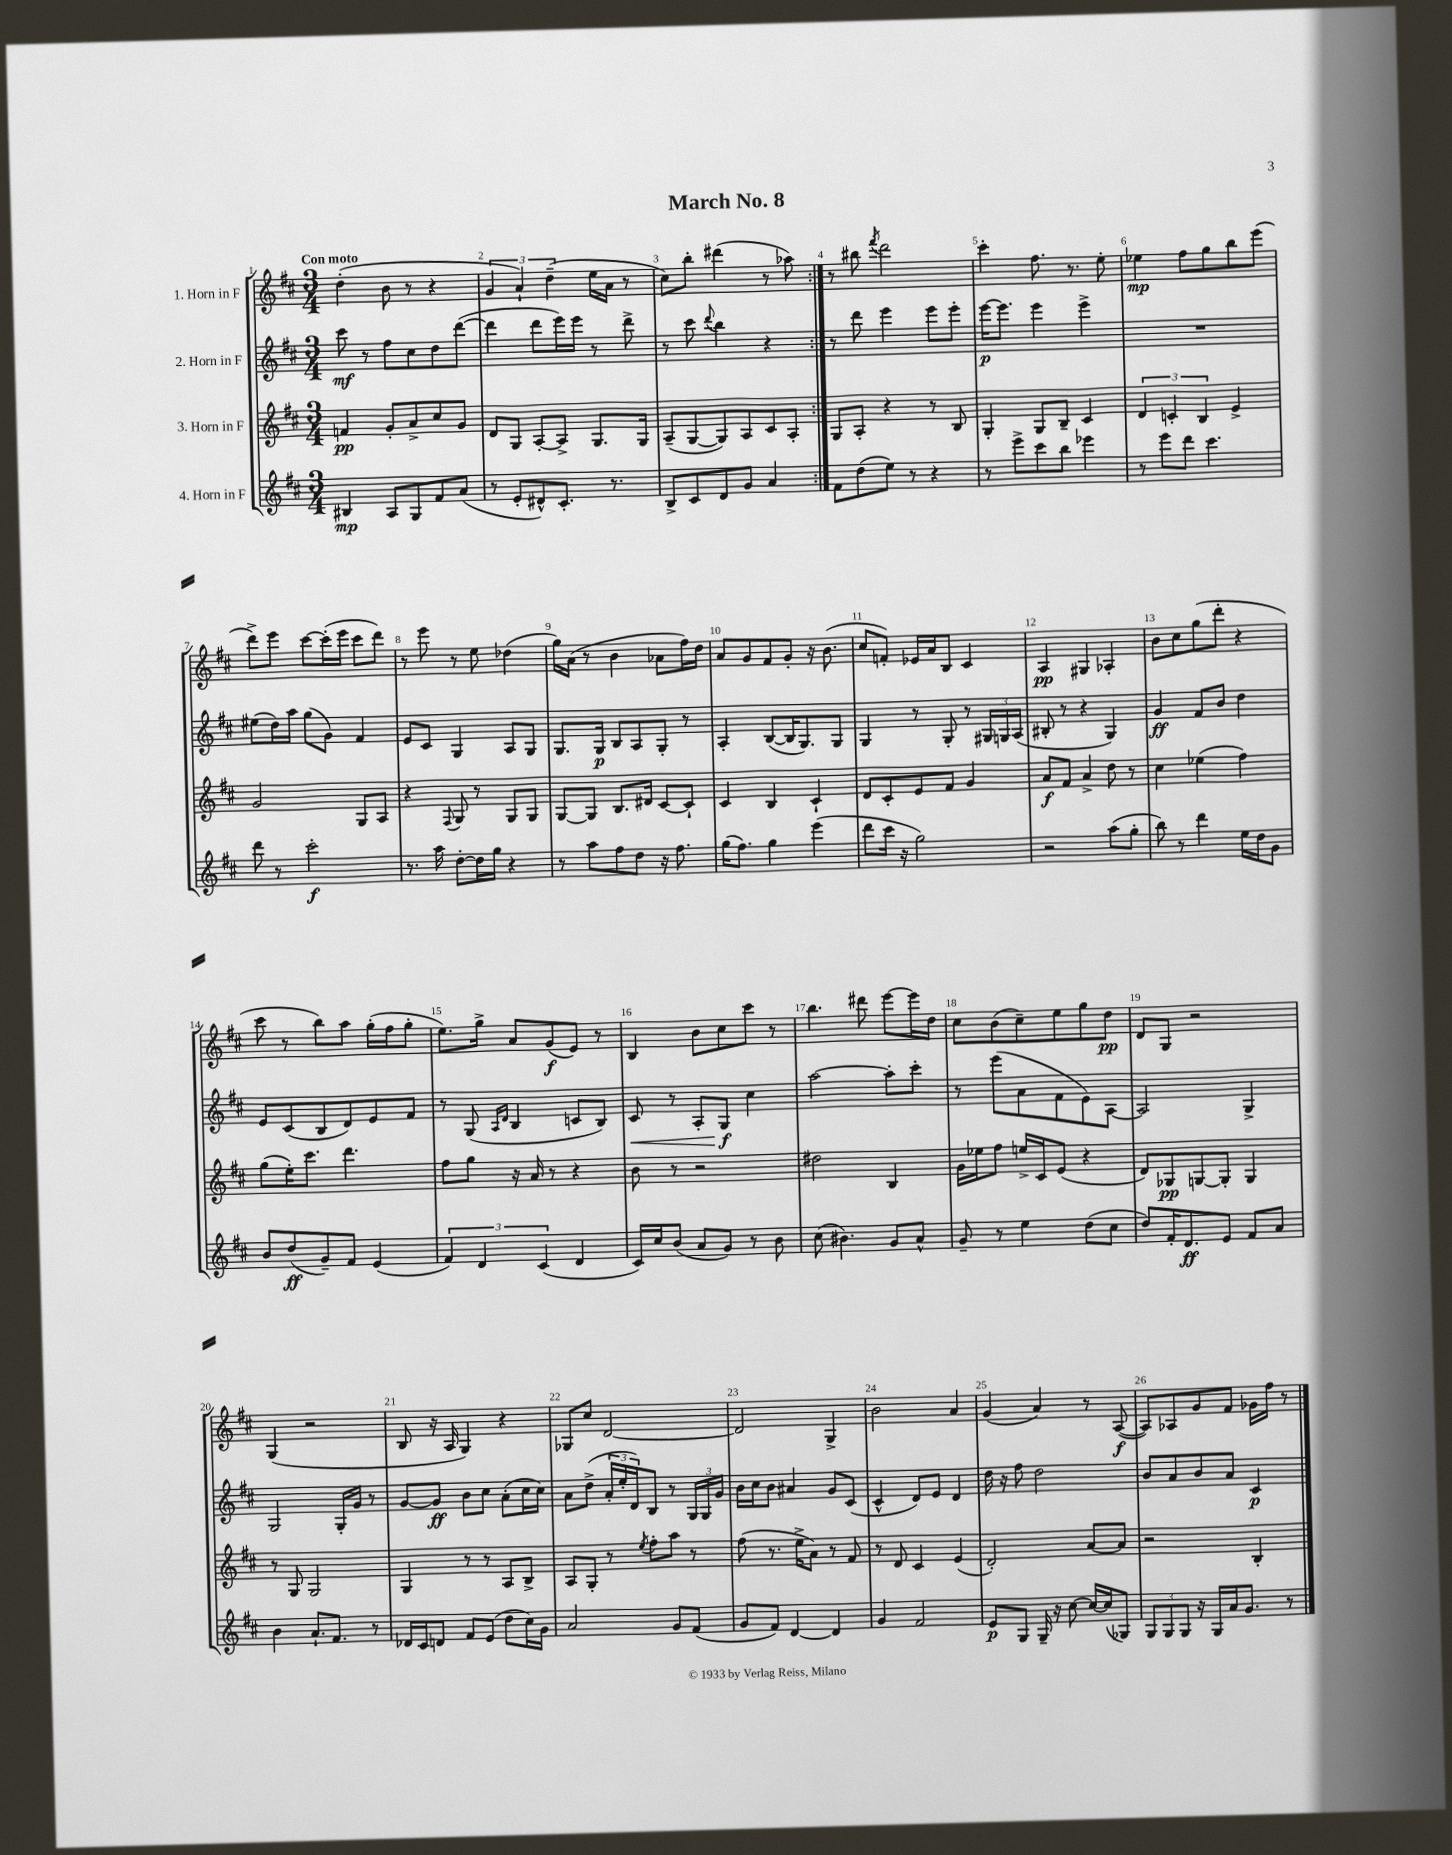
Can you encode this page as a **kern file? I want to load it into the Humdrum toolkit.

**kern	**dynam	**kern	**dynam	**kern	**dynam	**kern	**dynam
*part4	*part4	*part3	*part3	*part2	*part2	*part1	*part1
*staff4	*staff4	*staff3	*staff3	*staff2	*staff2	*staff1	*staff1
*I"4. Horn in F	*	*I"3. Horn in F	*	*I"2. Horn in F	*	*I"1. Horn in F	*
*clefG2	*	*clefG2	*	*clefG2	*	*clefG2	*
*k[f#c#]	*	*k[f#c#]	*	*k[f#c#]	*	*k[f#c#]	*
*M3/4	*	*M3/4	*	*M3/4	*	*M3/4	*
=1	=1	=1	=1	=1	=1	=1	=1
!	!	!	!	!	!	!LO:TX:a:B:t=Con moto	!
4B#X/	mp	4fn/	pp	8ccc#\	mf	(4dd'\	.
.	.	.	.	8r	.	.	.
8A/L	.	8g'/L	.	8ff#\L	.	8b\	.
8G/	.	8a^/	.	8cc#\	.	8r	.
8f#/	.	8cc#/	.	8dd\	.	4r	.
(8a/J	.	8g/J	.	([8ddd\J	.	.	.
=2	=2	=2	=2	=2	=2	=2	=2
8r	.	8d/L	.	4ddd\]	.	6g/	.
8e'/L	.	8G/J	.	.	.	.	.
.	.	.	.	.	.	6a`/)	.
8d#X^^/)	.	[8A'/L	.	8ddd\L	.	.	.
.	.	.	.	.	.	(6dd~\	.
8.c#'/J	.	8A^/J]	.	16eee\L)	.	.	.
.	.	.	.	16eee\JJ	.	.	.
.	.	8.G/L	.	8r	.	16ee\LL	.
8.r	.	.	.	.	.	16a\JJ	.
.	.	.	.	8ddd^\	.	8r	.
.	.	16G/Jk	.	.	.	.	.
=3	=3	=3	=3	=3	=3	=3	=3
8B^/L	.	(8A~/L	.	8r	.	8cc#\L)	.
8c#/	.	[8G/	.	8ccc#\	.	8bb'\J	.
.	.	.	.	8qqddd/	.	.	.
8d/	.	8G/])	.	4bb\	.	(4ddd#X\	.
8g/J	.	8A/	.	.	.	.	.
4a/	.	8c#/	.	4r	.	8r	.
.	.	8A'/J	.	.	.	8aa-X\)	.
=4:|!	=4:|!	=4:|!	=4:|!	=4:|!	=4:|!	=4:|!	=4:|!
8f#\L	.	8G/L	.	8r	.	8r	.
(8dd\	.	8A'/J	.	8ddd\	.	8bb#X\	.
.	.	.	.	.	.	8qfff#/	.
8ee\J)	.	4r	.	4eee\	.	2ddd\	.
8r	.	.	.	.	.	.	.
4r	.	8r	.	8eee\L	.	.	.
.	.	8B/	.	8eee'\J	.	.	.
=5	=5	=5	=5	=5	=5	=5	=5
8r	.	4G'/	.	[16eee\KL	p	4ccc#'\	.
.	.	.	.	8.eee\J]	.	.	.
8eee^\L	.	.	.	.	.	.	.
8ccc#\	.	8G/L	.	4eee\	.	8.ff#\	.
8bb\J	.	8B~/J	.	.	.	.	.
.	.	.	.	.	.	8.r	.
4eee-X\	.	4c#/	.	4eee^\	.	.	.
.	.	.	.	.	.	8ee'\	.
=6	=6	=6	=6	=6	=6	=6	=6
8r	.	6d/	.	2.r	.	4ee-X\	mp
8eee\L	.	.	.	.	.	.	.
.	.	6cn'/	.	.	.	.	.
8ddd\J	.	.	.	.	.	8ff#\L	.
.	.	6B/	.	.	.	.	.
4.ccc#\	.	.	.	.	.	8gg\	.
.	.	4e^/	.	.	.	8bb\	.
.	.	.	.	.	.	(8eee\J	.
!!LO:LB:g=z
=7	=7	=7	=7	=7	=7	=7	=7
8ddd\	.	2g/	.	(8ee#X\L	.	8ddd^\L)	.
8r	.	.	.	16dd\L)	.	8eee\J	.
.	.	.	.	16aa\JJ	.	.	.
2ccc#'\	f	.	.	(8gg\L	.	[8ccc#\L	.
.	.	.	.	8g\J)	.	(16ccc#'\L]	.
.	.	.	.	.	.	16eee\JJ	.
.	.	8G/L	.	4f#/	.	8ccc#\L	.
.	.	8A/J	.	.	.	8ddd\J)	.
=8	=8	=8	=8	=8	=8	=8	=8
8.r	.	4r	.	8e/L	.	8r	.
.	.	.	.	8c#/J	.	8eee\	.
16aa\	.	.	.	.	.	.	.
.	.	8qqF#/	.	.	.	.	.
[8dd'\L	.	8G/	.	4G/	.	8r	.
16dd\L]	.	8r	.	.	.	8ee\	.
16gg\JJ	.	.	.	.	.	.	.
4r	.	8G/L	.	8A/L	.	(4dd-X\	.
.	.	8G/J	.	8G/J	.	.	.
=9	=9	=9	=9	=9	=9	=9	=9
8r	.	[8G/L	.	8.G/L	.	16gg\LL)	.
.	.	.	.	.	.	(16a\JJ	.
8aa\L	.	8G/J]	.	.	.	8r	.
.	.	.	.	16G/Jk	p	.	.
8ff#\	.	8.B/L	.	8B/L	.	4b\	.
8dd\J	.	.	.	8A/	.	.	.
.	.	16d#X/Jk	.	.	.	.	.
16r	.	[8c#/L	.	8G'/J	.	8a-X\L	.
8.ff#\	.	.	.	.	.	.	.
.	.	8c#`/J]	.	8r	.	16ff#\L)	.
.	.	.	.	.	.	16dd\JJ	.
=10	=10	=10	=10	=10	=10	=10	=10
(16gg\KL	.	4c#/	.	4A'/	.	8a/L	.
8.ff#\J)	.	.	.	.	.	.	.
.	.	.	.	.	.	8g/	.
4gg\	.	4B/	.	([8B/L	.	8f#/	.
.	.	.	.	16B/K]	.	8g'/J	.
.	.	.	.	8.G/)	.	.	.
(4eee\	.	4c#`/	.	.	.	16r	.
.	.	.	.	.	.	(8.b\	.
.	.	.	.	8G/J	.	.	.
=11	=11	=11	=11	=11	=11	=11	=11
8ddd\L	.	8d/L	.	4G/	.	8cc#/L	.
16ccc#\Jk	.	8c#'/	.	.	.	8fn'/J)	.
16r	.	.	.	.	.	.	.
2gg\)	.	8e/	.	8r	.	16e-X/LL	.
.	.	.	.	.	.	16a/J	.
.	.	8f#/J	.	8G'/	.	8B/J	.
.	.	4g/	.	8r	.	4c#/	.
.	.	.	.	24G#X/LL	.	.	.
.	.	.	.	24Gn/	.	.	.
.	.	.	.	(24A/JJ	.	.	.
=12	=12	=12	=12	=12	=12	=12	=12
2r	.	8a/L	f	8B#X'/	.	4A/	pp
.	.	8f#/J	.	8r	.	.	.
.	.	4a^/	.	4r	.	4G#X/	.
(8aa\L	.	8dd\	.	4G/)	.	4A-X'/	.
8gg'\J	.	8r	.	.	.	.	.
=13	=13	=13	=13	=13	=13	=13	=13
8bb\)	.	4cc#\	.	4g/	ff	8b\L	.
8r	.	.	.	.	.	8cc#\	.
4ddd\	.	(4ee-X\	.	8f#/L	.	(8gg\	.
.	.	.	.	8b/J	.	8ddd'\J	.
16ee\LL	.	4ff#\)	.	4dd\	.	4r	.
16dd\J	.	.	.	.	.	.	.
8g\J	.	.	.	.	.	.	.
!!LO:LB:g=z
=14	=14	=14	=14	=14	=14	=14	=14
8b/L	.	(8gg\L	.	8e/L	.	8ccc#\	.
(8dd/	ff	16ee'\K)	.	(8c#/	.	8r	.
.	.	8.ccc#\J	.	.	.	.	.
8g~/)	.	.	.	8B/	.	8bb\L)	.
8f#/J	.	4.ddd\	.	8d/)	.	8aa\J	.
(4e/	.	.	.	8e/	.	(16gg'\LL	.
.	.	.	.	.	.	16ff#\J	.
.	.	.	.	8f#/J	.	8gg'\J	.
=15	=15	=15	=15	=15	=15	=15	=15
6f#/)	.	8ff#\L	.	8r	.	8.ee\L)	.
.	.	8gg\J	.	(8G/	.	.	.
6d/	.	.	.	.	.	.	.
.	.	.	.	.	.	16gg^\Jk	.
.	.	.	.	16qqA/LL	.	.	.
.	.	.	.	16qqd/JJ	.	.	.
.	.	16r	.	4B/	.	8a/L	.
.	.	16a/	.	.	.	.	.
(6c#/	.	.	.	.	.	.	.
.	.	8r	.	.	.	(8g/	f
4d/	.	4r	.	8cn/L	.	8e/J)	.
.	.	.	.	8B/J)	.	8r	.
=16	=16	=16	=16	=16	=16	=16	=16
!	!	!	!	!	!LO:HP:b	!	!
16c#/LL)	.	8b\	.	8c#/	<	4B/	.
16cc#/J	.	.	.	.	.	.	.
(8b/J	.	8r	.	8r	.	.	.
8a/L	.	2r	.	8A'/L	.	8b\L	.
8g/J)	.	.	.	8G/J	f	8cc#\	.
8r	.	.	.	4cc#\	[	8ccc#\J	.
8b\	.	.	.	.	.	8r	.
=17	=17	=17	=17	=17	=17	=17	=17
(8cc#\	.	2dd#X\	.	[2aa\	.	4.bb\	.
4.b#X\)	.	.	.	.	.	.	.
.	.	.	.	.	.	8ddd#X\	.
8g/L	.	4B/	.	8aa'\L]	.	[8eee\L	.
8a^^/J	.	.	.	8ccc#'\J	.	16eee\L]	.
.	.	.	.	.	.	16dd\JJ	.
=18	=18	=18	=18	=18	=18	=18	=18
8g~/	.	16g\LL	.	8r	.	8cc#\L	.
.	.	16ee-X\J	.	.	.	.	.
8r	.	8ff#\J	.	(8eee\L	.	(8b\	.
4ee\	.	16een^/LL	.	8a\	.	8cc#~\)	.
.	.	16c#/J	.	.	.	.	.
.	.	(8e/J	.	8f#\	.	8ee\	.
(8dd\L	.	4r	.	8e\)	.	8gg\	.
8cc#\J	.	.	.	[8A\J	.	8dd\J	pp
=19	=19	=19	=19	=19	=19	=19	=19
8dd/L)	.	8d/L)	.	2A/]	.	8d/L	.
16f#'/K	.	8G-X/	pp	.	.	8G/J	.
8.d/	ff	.	.	.	.	.	.
.	.	[8Gn/	.	.	.	2r	.
8e/J	.	8G'/J]	.	.	.	.	.
8f#/L	.	4G/	.	4G^/	.	.	.
8a/J	.	.	.	.	.	.	.
!!LO:LB:g=z
=20	=20	=20	=20	=20	=20	=20	=20
4b\	.	8r	.	2G/	.	(4G/	.
.	.	8G/	.	.	.	.	.
8.a`/L	.	2G/	.	.	.	2r	.
8.f#/J	.	.	.	.	.	.	.
.	.	.	.	16G'/LL	.	.	.
.	.	.	.	16g/JJ	.	.	.
8r	.	.	.	8r	.	.	.
=21	=21	=21	=21	=21	=21	=21	=21
16d-X/LL	.	4G/	.	[8g/L	.	8B/	.
16c#/J	.	.	.	.	.	.	.
8dn/J	.	.	.	8g/J]	ff	16r	.
.	.	.	.	.	.	16A/	.
8f#/L	.	8r	.	8b\L	.	4G/)	.
(8e/J	.	8r	.	8cc#\J	.	.	.
8dd\L	.	8A/L	.	(8a'\L	.	4r	.
16cc#\L)	.	8B^/J	.	16cc#\L	.	.	.
16g\JJ	.	.	.	16cc#\JJ)	.	.	.
=22	=22	=22	=22	=22	=22	=22	=22
2a/	.	8A/L	.	8a\L	.	8G-X/L	.
.	.	8G'/J	.	(8dd^\J	.	8cc#/J	.
.	.	8r	.	24a'/LL	.	[2d/	.
.	.	.	.	24ee'/	.	.	.
.	.	.	.	24d/J)	.	.	.
.	.	8qee/	.	.	.	.	.
.	.	8ff#'\L	.	8B/J	.	.	.
8g/L	.	8aa\J	.	8r	.	.	.
(8f#/J	.	8r	.	24G/LL	.	.	.
.	.	.	.	24G/	.	.	.
.	.	.	.	24g/JJ	.	.	.
=23	=23	=23	=23	=23	=23	=23	=23
8g/L	.	(8ff#\	.	16b\LL	.	2d/]	.
.	.	.	.	16cc#\J	.	.	.
8f#/J)	.	8.r	.	8b\J	.	.	.
[4d/	.	.	.	4a#X/	.	.	.
.	.	16ee^\KL	.	.	.	.	.
.	.	8a\J)	.	.	.	.	.
4d/]	.	8r	.	8g/L	.	4G^/	.
.	.	8f#/	.	(8c#/J	.	.	.
=24	=24	=24	=24	=24	=24	=24	=24
4g/	.	8r	.	4c#^^/	.	2b\	.
.	.	8d/	.	.	.	.	.
2f#/	.	4c#/	.	8d/L)	.	.	.
.	.	.	.	8e/J	.	.	.
.	.	(4e/	.	4d/	.	4a/	.
=25	=25	=25	=25	=25	=25	=25	=25
8e/L	p	2d'/)	.	16dd\	.	(4g/	.
.	.	.	.	16r	.	.	.
8G/J	.	.	.	8ff#\	.	.	.
16G~/	.	.	.	2dd\	.	4a/)	.
16r	.	.	.	.	.	.	.
[8cc#\	.	.	.	.	.	.	.
16cc#/LL_	.	[8a/L	.	.	.	8r	.
(16cc#/J]	.	.	.	.	.	.	.
8G-X/J)	.	8a/J]	.	.	.	([8A/	f
=26	=26	=26	=26	=26	=26	=26	=26
12G/L	.	2r	.	8b/L	.	8A/L])	.
12G/	.	.	.	.	.	.	.
.	.	.	.	8a/	.	8A-X/	.
12G/J	.	.	.	.	.	.	.
16r	.	.	.	8b/	.	8g/	.
16G/LL	.	.	.	.	.	.	.
16a/J	.	.	.	8a/J	.	8f#/J	.
8.g/J	.	.	.	.	.	.	.
.	.	4B'/	.	4c#/	p	16g-X\LL	.
.	.	.	.	.	.	16ff#\JJ	.
8r	.	.	.	.	.	8r	.
==	==	==	==	==	==	==	==
*-	*-	*-	*-	*-	*-	*-	*-
